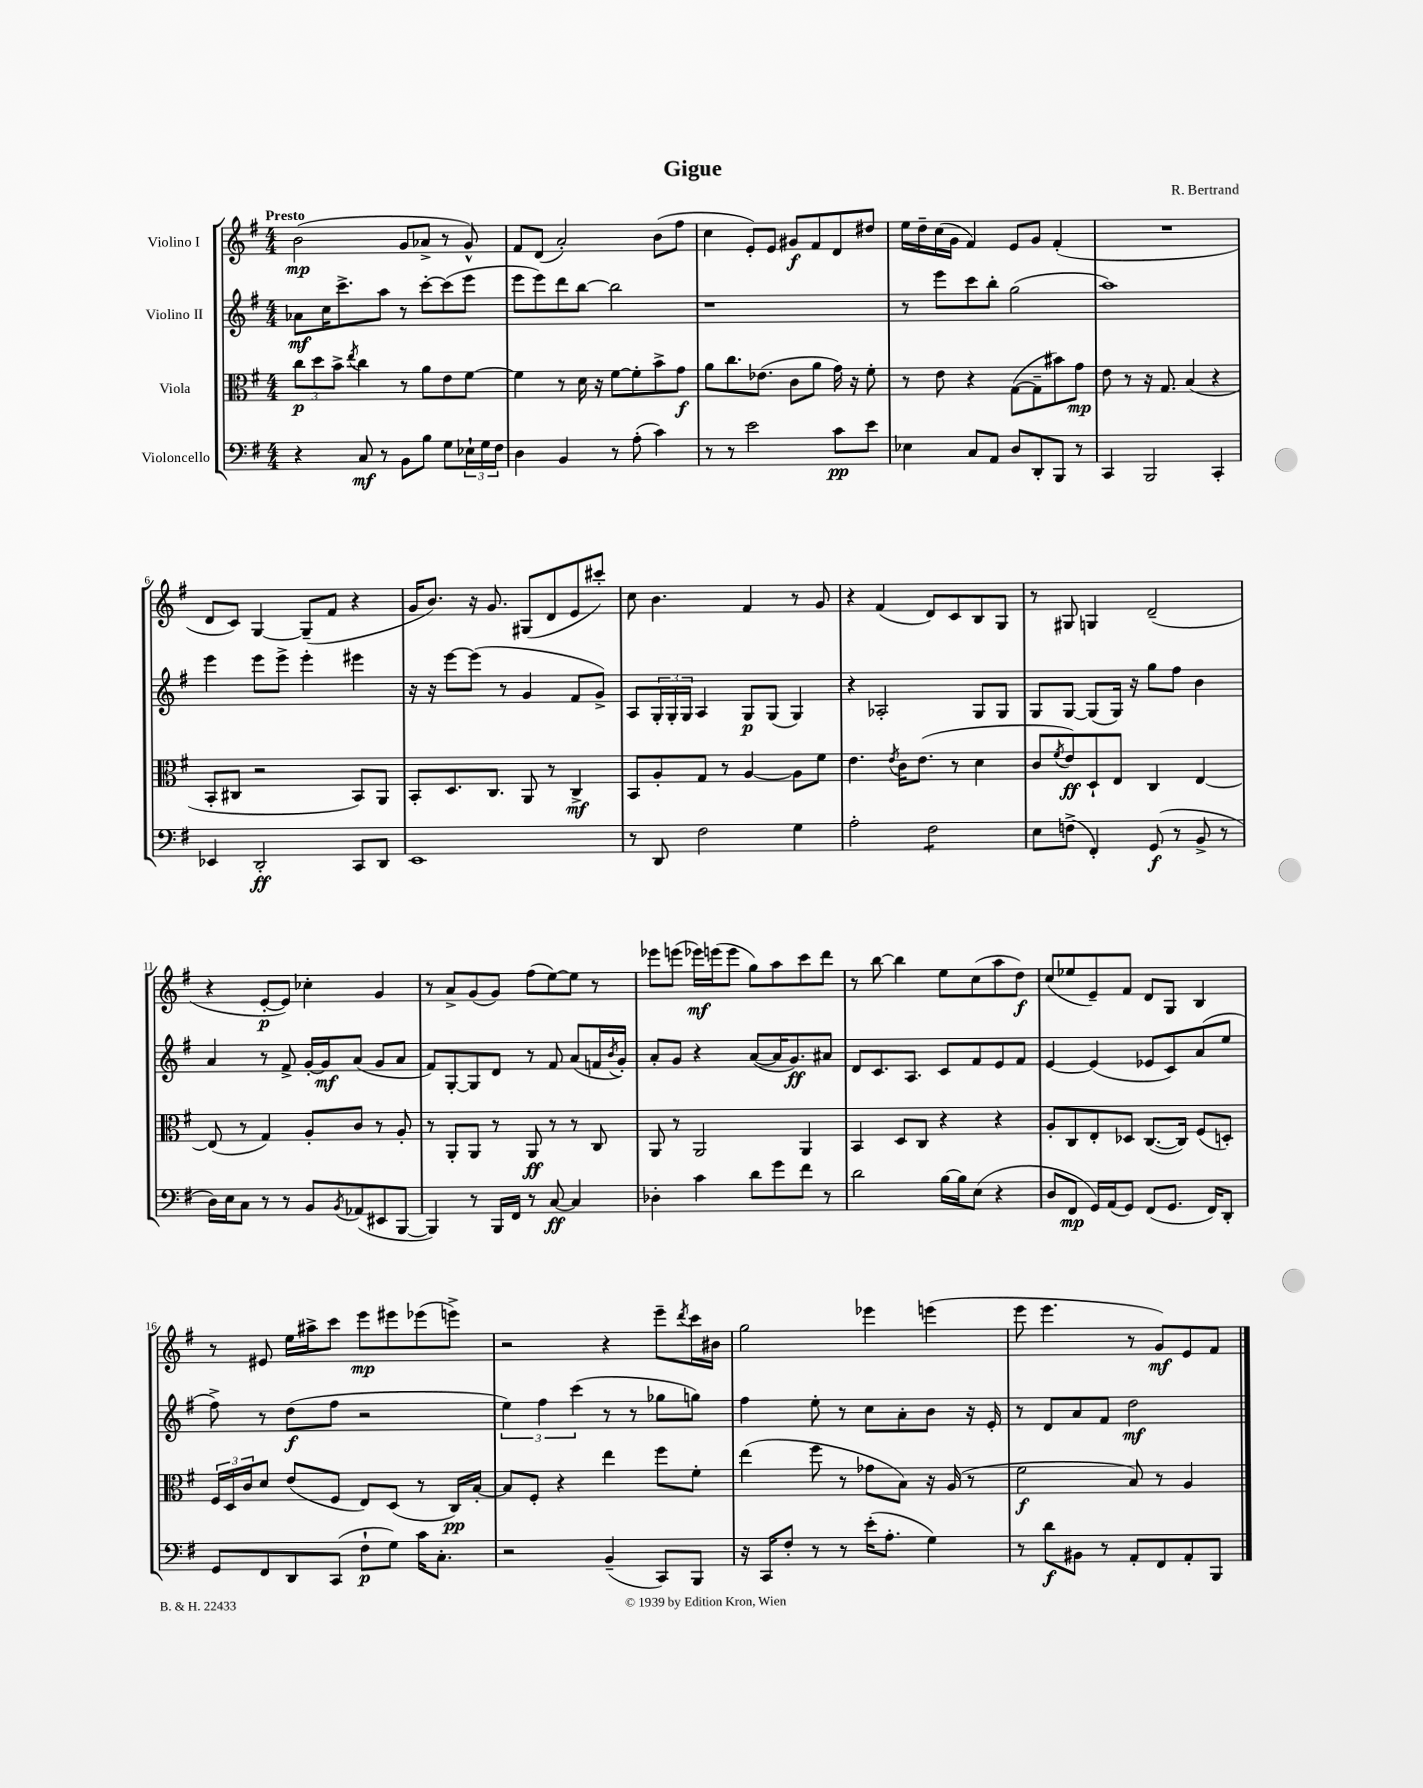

**kern	**dynam	**kern	**dynam	**kern	**dynam	**kern	**dynam
*part4	*part4	*part3	*part3	*part2	*part2	*part1	*part1
*staff4	*staff4	*staff3	*staff3	*staff2	*staff2	*staff1	*staff1
*I"Violoncello	*	*I"Viola	*	*I"Violino II	*	*I"Violino I	*
*clefF4	*	*clefC3	*	*clefG2	*	*clefG2	*
*k[f#]	*	*k[f#]	*	*k[f#]	*	*k[f#]	*
*M4/4	*	*M4/4	*	*M4/4	*	*M4/4	*
=1	=1	=1	=1	=1	=1	=1	=1
!	!	!	!	!	!	!LO:TX:a:B:t=Presto	!
4r	.	12cc\L	p	8a-X\L	mf	(2b\	mp
.	.	12dd\	.	.	.	.	.
.	.	.	.	16cc\K	.	.	.
.	.	12b^\J	.	.	.	.	.
.	.	.	.	8.ccc^\	.	.	.
.	.	8qee/	.	.	.	.	.
8C/	mf	4cc\	.	.	.	.	.
8r	.	.	.	8aa\J	.	.	.
8BB\L	.	8r	.	8r	.	8g/L	.
8B\J	.	8a\L	.	[8ccc'\L	.	8a-X^/J	.
8G\L	.	8e\	.	(8ccc\]	.	8r	.
24E-X`\L	.	[8f#\J	.	8eee\J	.	8g^^/)	.
24G\	.	.	.	.	.	.	.
24F#\JJ	.	.	.	.	.	.	.
=2	=2	=2	=2	=2	=2	=2	=2
4D\	.	4f#\]	.	8eee\L	.	8f#/L	.
.	.	.	.	8eee\)	.	(8d/J	.
4BB/	.	8r	.	8ddd\	.	2a'/)	.
.	.	16d\	.	[8bb\J	.	.	.
.	.	16r	.	.	.	.	.
8r	.	[8f#\L	.	2bb\]	.	.	.
(8A'\	.	8f#'\]	.	.	.	.	.
4c\)	.	8b^\	.	.	.	(8b\L	.
.	.	8g\J	f	.	.	8ff#\J	.
=3	=3	=3	=3	=3	=3	=3	=3
8r	.	8a\L	.	1r	.	4cc\	.
8r	.	8.cc\	.	.	.	.	.
2e\	.	.	.	.	.	8e'/L)	.
.	.	(8.e-X\J	.	.	.	.	.
.	.	.	.	.	.	8e/J	.
.	.	8c\L	.	.	.	8g#X/L	f
.	.	8a\J	.	.	.	8f#/	.
8c\L	pp	16g\)	.	.	.	8d/	.
.	.	16r	.	.	.	.	.
8e\J	.	8f#'\	.	.	.	8dd#X/J	.
=4	=4	=4	=4	=4	=4	=4	=4
4E-X\	.	8r	.	8r	.	16ee\LL	.
.	.	.	.	.	.	16dd~\	.
.	.	8e\	.	8eee\L	.	(16cc\	.
.	.	.	.	.	.	16g\JJ	.
8C/L	.	4r	.	8ccc\	.	4f#/)	.
8AA/J	.	.	.	8bb'\J	.	.	.
8D/L	.	([8G\L	.	(2gg\	.	8e/L	.
8DD'/	.	8G~\]	.	.	.	8g/J	.
8BBB/J	.	8b#X\)	.	.	.	(4f#'/	.
8r	.	8g\J	mp	.	.	.	.
=5	=5	=5	=5	=5	=5	=5	=5
4CC/	.	8e\	.	1aa)	.	1r	.
.	.	8r	.	.	.	.	.
2BBB/	.	16r	.	.	.	.	.
.	.	8.G/	.	.	.	.	.
.	.	(4B/	.	.	.	.	.
4CC'/	.	4r	.	.	.	.	.
!!LO:LB:g=z
=6	=6	=6	=6	=6	=6	=6	=6
4EE-X/	.	8BB'/L	.	4eee\	.	8d/L	.
.	.	8C#X/J	.	.	.	8c/J)	.
2DD'/	ff	2r	.	8eee\L	.	[4G/	.
.	.	.	.	8eee^\J	.	.	.
.	.	.	.	4eee'\	.	(8G~/L]	.
.	.	.	.	.	.	8f#/J	.
8CC/L	.	8BB/L)	.	4eee#X\	.	4r	.
8DD/J	.	8AA/J	.	.	.	.	.
=7	=7	=7	=7	=7	=7	=7	=7
1EE	.	8BB'/L	.	16r	.	16g/KL	.
.	.	.	.	16r	.	8.b/J)	.
.	.	8.D/	.	[8eee\L	.	.	.
.	.	.	.	(8eee\J]	.	16r	.
.	.	8.C/J	.	.	.	8.g/	.
.	.	.	.	8r	.	.	.
.	.	8AA/	.	4g/	.	(8G#X/L	.
.	.	8r	.	.	.	8d/	.
.	.	4C^/	mf	8f#/L	.	8e/	.
.	.	.	.	8g^/J)	.	8ccc#X'/J)	.
=8	=8	=8	=8	=8	=8	=8	=8
8r	.	8BB/L	.	8A/L	.	8cc\	.
8DD/	.	8A'/	.	24G'/L	.	4.b\	.
.	.	.	.	24G'/	.	.	.
.	.	.	.	24G/JJ	.	.	.
2F#\	.	8G/J	.	4A/	.	.	.
.	.	8r	.	.	.	.	.
.	.	[4A/	.	8G/L	p	4f#/	.
.	.	.	.	(8G/J	.	.	.
4G\	.	8A\L]	.	4G/)	.	8r	.
.	.	8f#\J	.	.	.	8g/	.
=9	=9	=9	=9	=9	=9	=9	=9
2A'\	.	4.e\	.	4r	.	4r	.
.	.	.	.	2A-X'/	.	(4f#/	.
.	.	8qe/	.	.	.	.	.
.	.	16c\KL	.	.	.	.	.
.	.	(8.e\J	.	.	.	.	.
*tremolo	*	*	*	*	*	*	*
8F#\L	.	.	.	.	.	8d/L)	.
8F#\	.	8r	.	.	.	8c/	.
8F#\	.	4d\	.	8G/L	.	8B/	.
8F#\J	.	.	.	8G/J	.	8G/J	.
*Xtremolo	*	*	*	*	*	*	*
=10	=10	=10	=10	=10	=10	=10	=10
8E\L	.	8c/L	.	8G/L	.	8r	.
.	.	8qf#/	.	.	.	.	.
(8Fn^\J	.	8e/)	ff	[8G/J	.	8G#X/	.
4FF#'/)	.	8D`/	.	(8G/L]	.	4Gn/	.
.	.	8E/J	.	16G/Jk)	.	.	.
.	.	.	.	16r	.	.	.
(8GG/	f	4C/	.	8gg\L	.	(2d~/	.
8r	.	.	.	8ff#\J	.	.	.
8BB^/	.	[4E/	.	4b\	.	.	.
8r	.	.	.	.	.	.	.
!!LO:LB:g=z
=11	=11	=11	=11	=11	=11	=11	=11
16D\LL)	.	(8E/]	.	4a/	.	4r	.
16E\J	.	.	.	.	.	.	.
8C\J	.	8r	.	.	.	.	.
8r	.	4G/)	.	8r	.	[8e'/L	p
8r	.	.	.	8f#^/	.	8e/J])	.
8BB/L	.	8A'/L	.	[16g'/LL	.	4cc-X'\	.
.	.	.	.	16g/J]	mf	.	.
8qBB/	.	.	.	.	.	.	.
(8AA-X/	.	8c/J	.	(8a/J	.	.	.
8EE#X/	.	8r	.	8g/L	.	4g/	.
[8BBB/J	.	8A'/	.	8a/J	.	.	.
=12	=12	=12	=12	=12	=12	=12	=12
4BBB/])	.	8r	.	8f#/L)	.	8r	.
.	.	8AA'/L	.	[8G'/	.	8a^/L	.
8r	.	8AA/J	.	8G/]	.	(8g/	.
16BBB/LL	.	8r	.	8d/J	.	8g/J)	.
16FF#/JJ	.	.	.	.	.	.	.
8r	.	8AA/	ff	8r	.	(8ff#\L	.
[8C/	ff	8r	.	8f#/	.	[8ee\)	.
4C/]	.	8r	.	(8a/L	.	8ee\J]	.
.	.	8C/	.	16fn/L	.	8r	.
.	.	.	.	8qb/	.	.	.
.	.	.	.	16g'/JJ)	.	.	.
=13	=13	=13	=13	=13	=13	=13	=13
4D-X'\	.	8AA/	.	8a'/L	.	8eee-X\L	.
.	.	8r	.	8g/J	.	(8eeen\J	.
4c\	.	2AA/	.	4r	.	16eee-X\LL)	mf
.	.	.	.	.	.	(16eeen\J	.
.	.	.	.	.	.	8eee\J	.
8d\L	.	.	.	([8a/L	.	8gg\L)	.
8g\	.	.	.	16a/K]	.	8aa\	.
.	.	.	.	8.g/)	ff	.	.
8f#\J	.	4AA/	.	.	.	8ccc\	.
8r	.	.	.	8a#X/J	.	8ddd\J	.
=14	=14	=14	=14	=14	=14	=14	=14
2d\	.	4BB/	.	8d/L	.	8r	.
.	.	.	.	8.c/	.	[8bb\	.
.	.	8D/L	.	.	.	4bb\]	.
.	.	.	.	8.A/J	.	.	.
.	.	8C/J	.	.	.	.	.
[16B\LL	.	4r	.	8c/L	.	8ee\L	.
16B\J]	.	.	.	.	.	.	.
(8E\J	.	.	.	8f#/	.	(8cc\	.
4r	.	4r	.	8e/	.	8aa\	.
.	.	.	.	8f#/J	.	8dd\J)	f
=15	=15	=15	=15	=15	=15	=15	=15
8D/L	.	8A'/L	.	[4e/	.	(8cc/L	.
8FF#/J	mp	8C/	.	.	.	8ee-X/	.
16GG/LL)	.	8E'/	.	(4e/]	.	8e~/)	.
(16AA/J	.	.	.	.	.	.	.
8GG/J)	.	8D-X/J	.	.	.	8f#/J	.
(8FF#/L	.	([8.C/L	.	8e-X/L	.	8d/L	.
8.GG/J	.	.	.	8c/)	.	8G/J	.
.	.	16C/Jk])	.	.	.	.	.
.	.	(8F#/L	.	(8a/	.	4B/	.
16FF#/KL)	.	.	.	.	.	.	.
8DD'/J	.	8Dn'/J)	.	8ee/J	.	.	.
!!LO:LB:g=z
=16	=16	=16	=16	=16	=16	=16	=16
8GG/L	.	24F#/LL	.	8ff#^\)	.	8r	.
.	.	24D/	.	.	.	.	.
.	.	24c/J	.	.	.	.	.
8FF#/	.	8d/J	.	8r	.	8e#X/	.
8DD/	.	(8e/L	.	(8dd\L	f	16ee\LL	.
.	.	.	.	.	.	16aa#X^\J	.
(8CC/J	.	8F#/J	.	8ff#\J	.	8ccc\J	.
8F#`\L	p	8E/L)	.	2r	.	8eee\L	mp
8G\J)	.	(8D/J	.	.	.	8eee#X\	.
16c\KL	.	8r	.	.	.	(8eee-X\	.
8.C'\J	.	.	.	.	.	.	.
.	.	16C/LL)	pp	.	.	8eeen^\J)	.
.	.	[16B'/JJ	.	.	.	.	.
=17	=17	=17	=17	=17	=17	=17	=17
2r	.	8B/L]	.	6ee\)	.	2r	.
.	.	8F#'/J	.	.	.	.	.
.	.	.	.	6ff#\	.	.	.
.	.	4r	.	.	.	.	.
.	.	.	.	(6ccc\	.	.	.
(4BB~/	.	4ee\	.	8r	.	4r	.
.	.	.	.	8r	.	.	.
8CC/L)	.	8ff#\L	.	8gg-X\L	.	8eee~\L	.
.	.	.	.	.	.	8qddd/	.
8BBB/J	.	8f#'\J	.	8ggn\J)	.	16ccc\L	.
.	.	.	.	.	.	16b#X\JJ	.
=18	=18	=18	=18	=18	=18	=18	=18
16r	.	(4ee\	.	4ff#\	.	2gg\	.
16CC/KL	.	.	.	.	.	.	.
8F#'/J	.	.	.	.	.	.	.
8r	.	8ff#\	.	8ee'\	.	.	.
8r	.	8r	.	8r	.	.	.
(16e'\KL	.	8g-X\L	.	8cc\L	.	4eee-X\	.
8.A'\J	.	.	.	.	.	.	.
.	.	8B\J)	.	8a'\	.	.	.
4G\)	.	16r	.	8b\J	.	(4eeen\	.
.	.	(16A/	.	.	.	.	.
.	.	8r	.	16r	.	.	.
.	.	.	.	16e'/	.	.	.
=19	=19	=19	=19	=19	=19	=19	=19
8r	.	2f#\	f	8r	.	8eee\	.
8d\L	f	.	.	8d/L	.	4.eee\	.
8BB#X\J	.	.	.	8a/	.	.	.
8r	.	.	.	8f#/J	.	.	.
8AA'/L	.	8B/)	.	2dd\	mf	8r	.
8FF#/	.	8r	.	.	.	8g/L)	mf
8AA'/	.	4A/	.	.	.	8e/	.
8BBB/J	.	.	.	.	.	8f#/J	.
==	==	==	==	==	==	==	==
*-	*-	*-	*-	*-	*-	*-	*-
